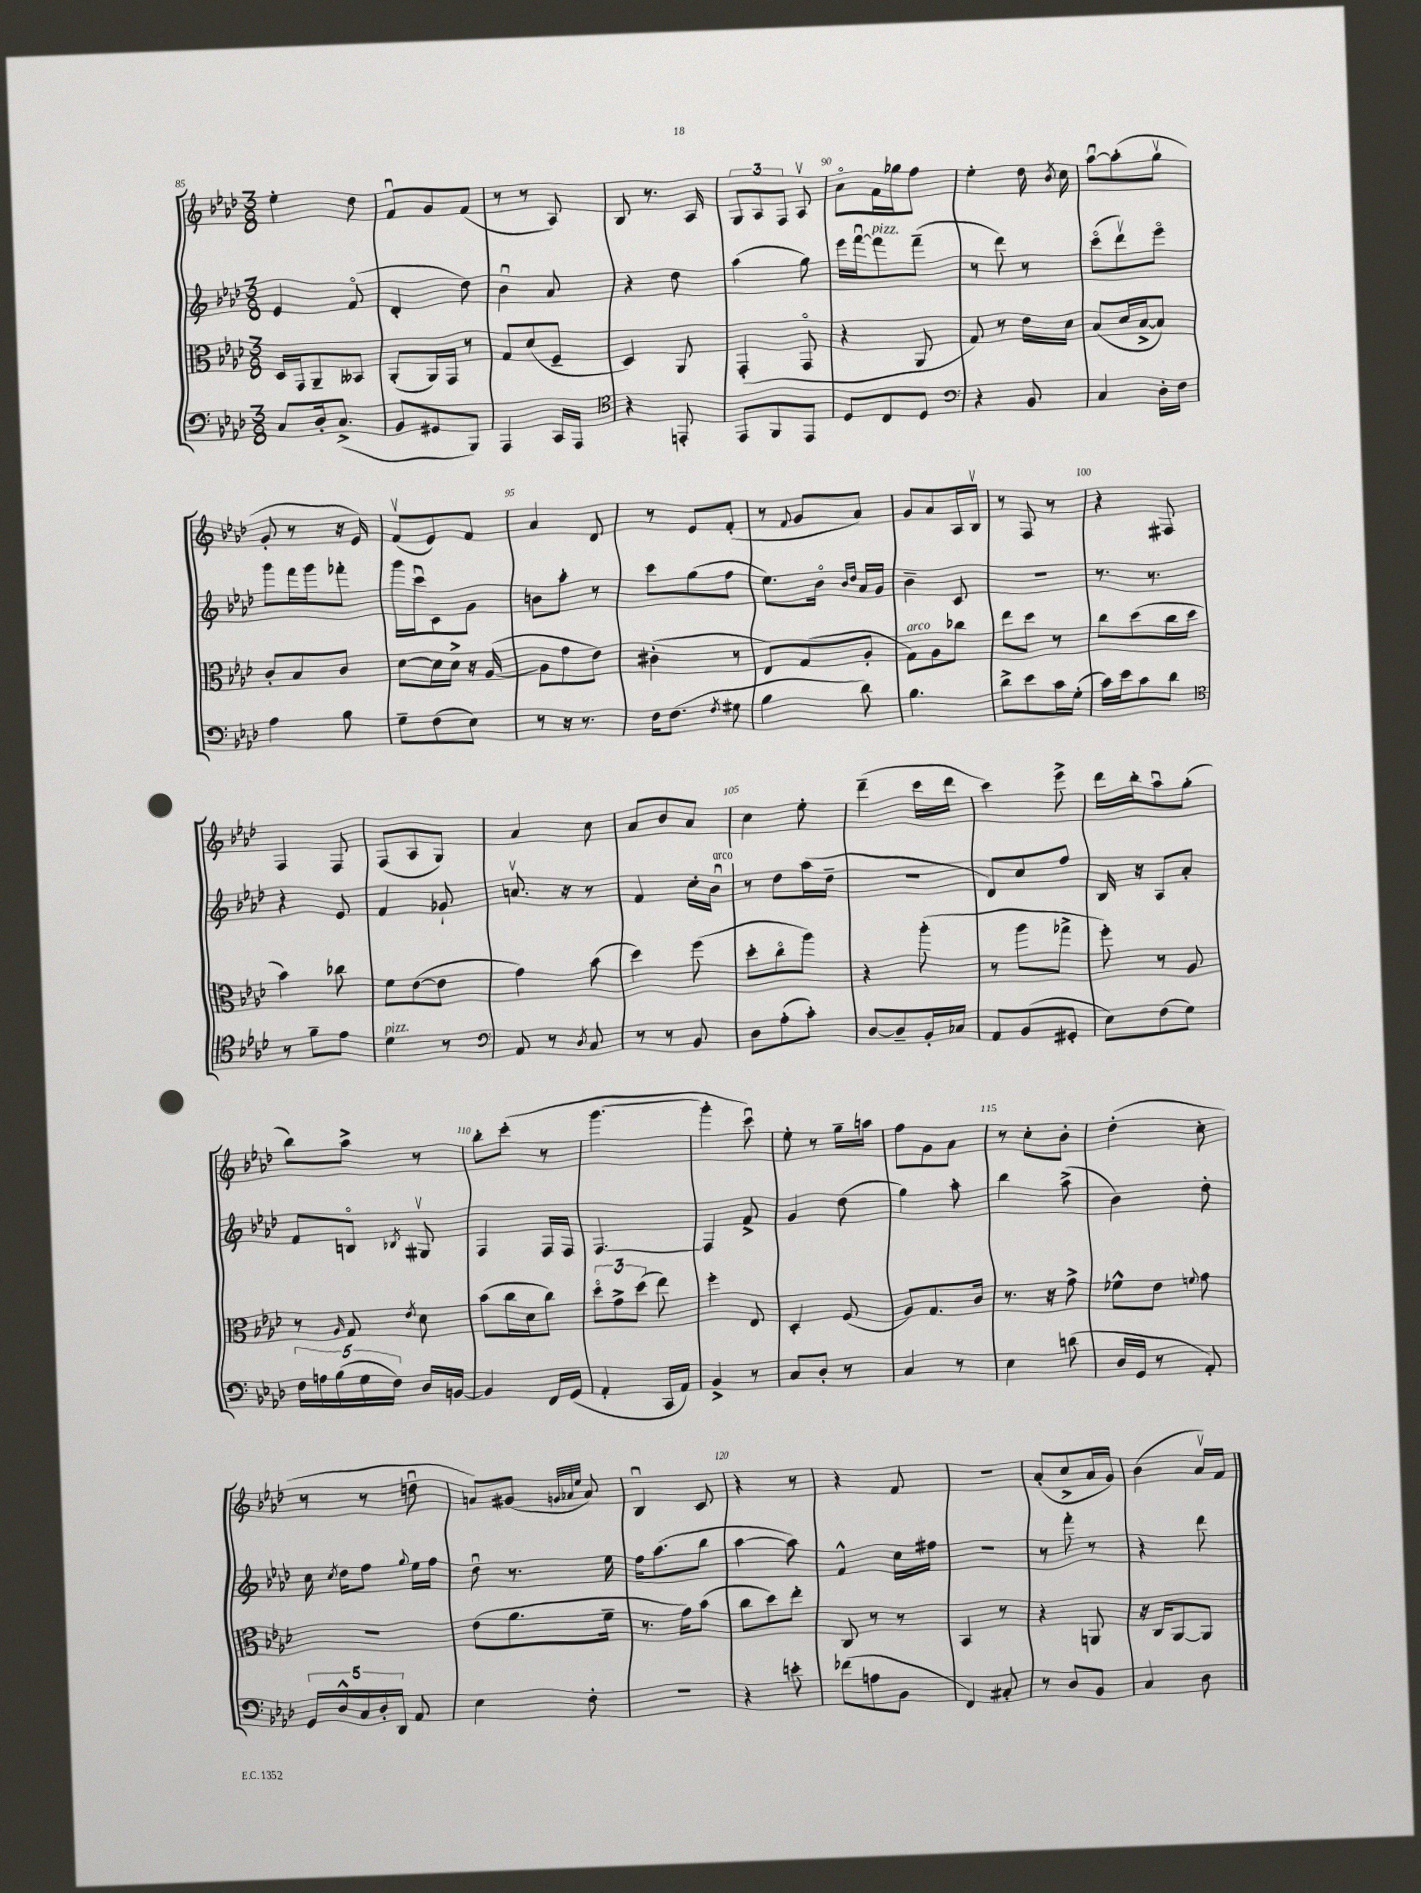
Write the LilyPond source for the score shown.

<<
\new StaffGroup <<
\new Staff = "s0" {
    \clef treble \key aes \major \numericTimeSignature \time 3/8
    \autoBeamOff ees''4-. des''8 |
    f'8[\downbow g'8 f'8]( |
    r8 r8 aes8) |
    bes8 r8. aes16 |
    \tuplet 3/2 { g8[ aes8 f8] } aes8\upbow |
    aes'8[\flageolet f'16 ges''16 f''8] |
    ees''4-. des''16 \acciaccatura { bes'8 } c''16 |
    aes''8[~\downbow aes''8-.( g''8]\upbow |
    g'8-. r8 r16 ees'16) |
    f'8[\upbow( ees'8) f'8] |
    aes'4 des'8 |
    r8 ees'8[ f'8]-.( |
    r8 \appoggiatura { f'8 } g'8[ aes'8]) |
    g'8[ aes'8 aes16 bes16]\upbow |
    r8 f8 r8 |
    r4 fis8 |
    f4 f8 |
    f8[( aes8 g8]) |
    aes'4 c''8 |
    aes'8[ bes'8 aes'8] |
    c''4 ees''8-. |
    des'''4--( c'''16[ des'''16] |
    c'''4) ees'''8-> |
    des'''16[ bes''16-. aes''8\downbow g''8]-.( |
    bes''8[) aes''8]-> r8 |
    bes''8[-. c'''8]-.( r8 |
    g'''4.~ |
    g'''4-. c'''8\downbow) |
    ees''8-. r8 g''16[-- a''16] |
    f''8[ g'8 aes'8] |
    r8 c''8[-. bes'8]-. |
    des''4-.( c''8-. |
    r8 r8 d''8\downbow |
    a'8[) gis'8]( \grace { g'32[ aes'32 ees''32] } aes'8) |
    bes4\downbow c'8 |
    r4 r8 |
    r4 f'8 |
    R4. |
    aes'8[-.( c''8-> aes'16 g'16]) |
    bes'4( aes'16[\upbow) f'16] \bar "|." |
}
\new Staff = "s1" {
    \clef treble \key aes \major \numericTimeSignature \time 3/8
    \autoBeamOff ees'4 f'8\flageolet( |
    des'4-. des''8) |
    bes'4\downbow aes'8 |
    r4 des''8 |
    aes''4( g''8) |
    ees'''16[ f'''16~\downbow f'''8^\markup { \italic "pizz." } f'''8]--( |
    r8 des'''8) r8 |
    c'''8[\flageolet( des'''8\upbow) ees'''8]\flageolet |
    g'''8[ f'''16 g'''16 fes'''8]-. |
    g'''16[ c'''16\downbow c'8 g'8] |
    b'8[ aes''8]-. r8 |
    c'''8[ g''8( f''8] |
    ees''8.[) bes'16]\flageolet \grace { bes'16[ des''16] } aes'16[ g'16] |
    bes'4-- c'8 |
    R4. |
    r8. r8. |
    r4 ees'8 |
    f'4 ges'8-! |
    a'8.\upbow r16 r8 |
    f'4 c''16[-. bes'16]\downbow^\markup { \italic "arco" } |
    r8 des''8[ aes''16( des''16]-- |
    R4. |
    des'8[) c''8 f''8] |
    bes16 r16 aes8[ aes'8]-. |
    f'8[ b8]\flageolet \acciaccatura { bes8 } gis8\upbow |
    f4 f16[ f16] |
    f4.~ |
    f4 f'8-> |
    g'4 des''8( |
    g''4) aes''8-. |
    bes''4 aes''8->( |
    bes'4) des''8-. |
    c''16 \acciaccatura { c''8 } des''16[ f''8] \appoggiatura { g''8 } ees''16[ f''16] |
    des''8\downbow r8. ees''16 |
    f''16[ aes''8.( bes''8] |
    aes''4~ aes''8) |
    f'4-^ c''16[ fis''16] |
    R4. |
    r8 f'''8-. r8 |
    r4 des'''8 \bar "|." |
}
\new Staff = "s2" {
    \clef alto \key aes \major \numericTimeSignature \time 3/8
    \autoBeamOff des16[ g,16 aes,8-- beses,8] |
    aes,8[-.( aes,16) g,16] r8 |
    g8[ des'8( f8]-- |
    des4) aes,8 |
    g,4-.( g,8\flageolet |
    r4 aes,8 |
    g8) r8 ees'16[ des'16] |
    bes8[( des'16 bes16~-> bes8]) |
    c'8[-. bes8 c'8] |
    des'8[~ des'16 des'16]-> r16 aes16~( |
    aes8[ g'8 ees'8]) |
    cis'4-.( r8 |
    ees8[) g8( aes8]-. |
    g8[^\markup { \italic "arco" }) aes8 ces''8] |
    ees''8[ des''8] r8 |
    c''8[ des''8( c''16 des''16] |
    bes'4) ces''8 |
    f'8[ ees'8~( ees'8] |
    g'4) bes'8( |
    des''4) f''8( |
    des''8[-. c''8\flageolet aes''8]) |
    r4 aes''8-.( |
    r8 aes''8[ ges''8]-> |
    f''8-.) r8 aes8 |
    r8 \grace { aes16 } g8 \acciaccatura { ees'8 } des'8 |
    bes'8[( c''16 des'16 c''8]) |
    \tuplet 3/2 { des''8[\flageolet g'8-> des''8]( } ees''8) |
    f''4-. ees8 |
    des4-. f8( |
    aes8[) g8. c'16] |
    r8. r16 g'8-> |
    fes'8[-^ ees'8] \appoggiatura { f'8 } g'8 |
    R4. |
    ees'8[( aes'8. f'16]-- |
    r8. g'16[) bes'8]( |
    c''8[ des''8) ees''8]-. |
    c8 r8 r8 |
    bes,4 r8 |
    r4 a,8 |
    r16 c16[ aes,8~ aes,8] \bar "|." |
}
\new Staff = "s3" {
    \clef bass \key aes \major \numericTimeSignature \time 3/8
    \autoBeamOff c8[ des16-. c8.]->( |
    bes,8[ gis,8 bes,,8]) |
    aes,,4 c,16[ aes,,16] |
    \clef tenor r4 e,8-. |
    ees,8[ f,8 ees,8] |
    des8[ c8 des8] |
    \clef bass r4 bes,8 |
    c4 des16[-. f16] |
    aes4 bes8 |
    g8[-- f8( ees8]) |
    r8 r16 r8. |
    f16[ f8.]( \acciaccatura { f8 } gis8 |
    bes4 des'8) |
    bes4. |
    des'8[-> ees'8 c'16 g16]-.( |
    c'16[) ees'16 c'8 des'8] |
    \clef tenor r8 f'8[-- ees'8] |
    des'4^\markup { \italic "pizz." } r8 |
    \clef bass aes,8 r8 \acciaccatura { des8 } c8 |
    r8 r8 bes,8 |
    des8[ aes8-.( c'8]-.) |
    des8[~ des8-- bes,16-. ces16] |
    aes,8[ bes,8( gis,8]-. |
    ees8[) f8( g8]) |
    \tuplet 5/4 { f16[ a16 bes16( g16 f16]) } des16[ b,16]~ |
    b,4 f,16[ g,16]( |
    aes,4-. c,16[ aes,16]) |
    bes,4-> r8 |
    c8[ des8]-. r8 |
    c4 r8 |
    ees4 d'8( |
    des16[ g,16] r8 aes,8-.) |
    \tuplet 5/4 { g,16[ des16-^ c16 des16-. des,16] } aes,8 |
    ees4 f8-. |
    R4. |
    r4 e'8-. |
    fes'8[( a8 bes,8] |
    f,4) cis8-. |
    r8 des8[ bes,8] |
    c4 des8 \bar "|." |
}
>>
>>
\layout { \context { \Score currentBarNumber = #85 \override BarNumber.break-visibility = ##(#f #t #t) barNumberVisibility = #(every-nth-bar-number-visible 5) } }
